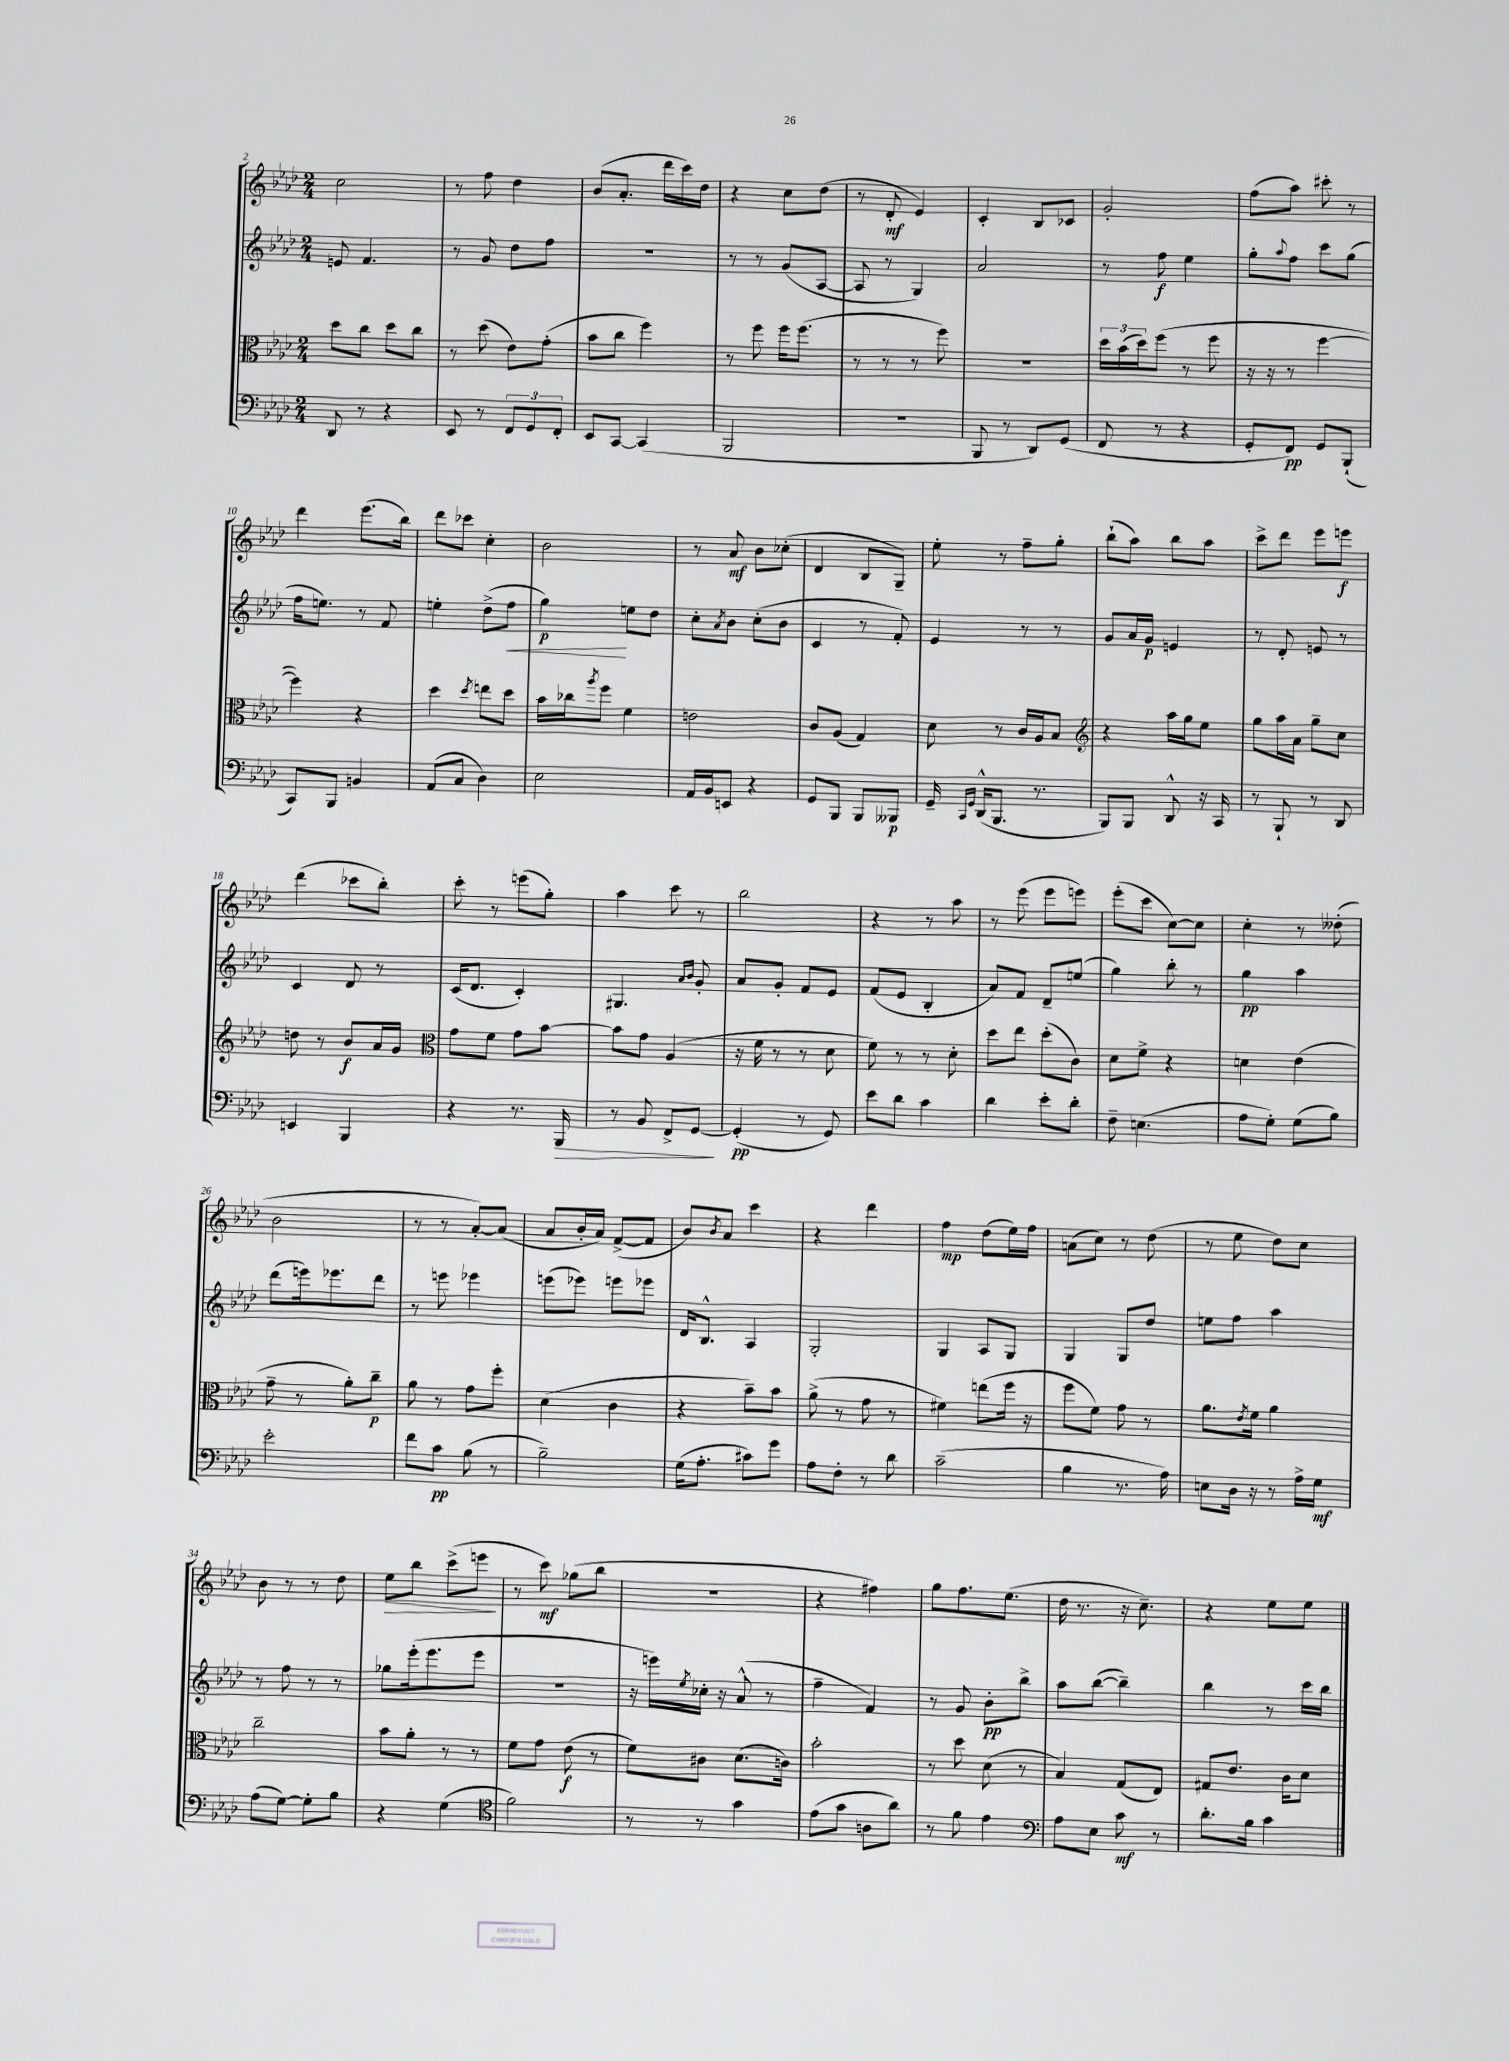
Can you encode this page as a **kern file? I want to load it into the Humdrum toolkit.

**kern	**kern	**kern	**kern
*staff4	*staff3	*staff2	*staff1
*clefF4	*clefC3	*clefG2	*clefG2
*k[b-e-a-d-]	*k[b-e-a-d-]	*k[b-e-a-d-]	*k[b-e-a-d-]
*M2/4	*M2/4	*M2/4	*M2/4
8DD-	8dd-	8e	2cc
8r	8cc	4.f	.
4r	8dd-	.	.
.	8cc	.	.
=	=	=	=
8EE-	8r	8r	8r
8r	(8dd-	8g	8ff
12FF	8e-)	8dd-	4dd-
12GG	.	.	.
.	(8g'	8ff	.
12FF'	.	.	.
=	=	=	=
8EE-	8b-	2r	(8b-
[8CC	8cc	.	8.a-'
(4CC]	4ff)	.	.
.	.	.	16ddd-
.	.	.	16ccc)
.	.	.	16dd-
=	=	=	=
2BBB-	8r	8r	4r
.	8ff	8r	.
.	16ff	(8g	8cc
.	(8.ff	.	.
.	.	[8A-	(8dd-
=	=	=	=
2r	8r	8A-]	8r
.	8r	8r	8d-'
.	8r	4G)	4e-)
.	8ff)	.	.
=	=	=	=
8BBB-	2r	2a-	4c'
8r	.	.	.
8DD-)	.	.	8B-
(8GG	.	.	8c-
=	=	=	=
8FF	24dd-	8r	2g'
.	(24b-	.	.
.	24dd-)	.	.
8r	(8ff	8ff	.
4r	8r	4ee-	.
.	8ff	.	.
=	=	=	=
8GG'	16r	8gg'	(8ff
.	16r	.	.
.	.	8qqaa-	.
8FF)	8r	8ff	8aa-)
8GG	[4ff	8ccc	8ccc#'
(8BBB-`	.	(8gg	8r
=	=	=	=
8CC)	4ff])	16ff	4ddd-
.	.	8.ee)	.
8BBB-	.	.	.
4BB	4r	8r	(8.eee-
.	.	8f	.
.	.	.	16bb-)
=	=	=	=
(8AA-	4dd-	4ee'	8ddd-
8C	.	.	8ccc-
.	8qdd-	.	.
4D-)	8ee	(8dd-^	4cc'
.	8dd-	8ff	.
=	=	=	=
2E-	16b-	4gg)	2b-
.	16cc-	.	.
.	8qaa-	.	.
.	8ff	.	.
.	4f	8ee	.
.	.	8dd-	.
=	=	=	=
16AA-	2e	8cc'	8r
16BB-	.	.	.
.	.	8qa-	.
8EE	.	8b-	8a-
4r	.	(8cc'	8b-
.	.	8b-	(8cc-'
=	=	=	=
8GG	8c	4c	4d-
8BBB-	(8A-	.	.
8BBB-	4G)	8r	8B-
8BBB--	.	8f')	8G~)
=	=	=	=
16GG~	8d-	4e-	8ee-'
16qqCC	.	.	.
16qqGG	.	.	.
(16DD-^^	.	.	.
8.BBB-	8r	.	8r
.	16c	8r	8ff~
8.r	16A-	.	.
.	8B-	8r	8gg'
=	=	=	=
*	*clefG2	*	*
8BBB-)	4r	8g	(8bb-`
8BBB-	.	16a-	8aa-)
.	.	16g	.
8DD-^^	16aa-	4e	8bb-
.	16gg	.	.
16r	8ee-	.	8aa-
16CC	.	.	.
=	=	=	=
8r	8gg	8r	8ccc^
8BBB-`	16aa-	8d-'	8ddd-
.	16a-	.	.
8r	8gg~	8e	8eee-
8DD-	8cc	8r	8eee
=	=	=	=
4EE	8dd	4c	(4ddd-
.	8r	.	.
4BBB-	8b-	8d-	8ccc-
.	16a-	8r	8bb-')
.	16g	.	.
=	=	=	=
*	*clefC3	*	*
4r	8g	(16c	8ccc'
.	.	8.d-	.
.	8f	.	8r
8.r	8g	4c')	(8eee
.	[8b-	.	8gg')
16BBB-	.	.	.
=	=	=	=
8r	8b-]	4.G#	4aa-
8BB-	8g	.	.
8FF^	(4A-	.	8ccc
.	.	16qqa-	.
.	.	16qqb-	.
[8GG	.	8g'	8r
=	=	=	=
(4GG']	16r	8a-	2bb-
.	16f	.	.
.	8r	8g'	.
8r	8r	8f	.
8GG)	8d-	8e-	.
=	=	=	=
8e-	8f)	(8f	4r
8d-	8r	8e-	.
4c	8r	4B-'	8r
.	8d-'	.	8aa-
=	=	=	=
4d-	8dd-	8a-)	8r
.	8ee-	8f	(8eee-
8e-'	(8dd-'	8d-~	8eee-
8d-'	8c)	(8ee	8eee)
=	=	=	=
8F~	8d-	4gg)	(8eee-'
(4.E	8f^	.	8ccc
.	4r	8bb-'	[8cc)
.	.	8r	8cc]
=	=	=	=
8A-	4d	4gg	4cc'
8G')	.	.	.
(8G	(4e-	4aa-	8r
8B-)	.	.	(8dd--'
=	=	=	=
2e-'	8g~	(8ddd-	2b-
.	8r	16eee)	.
.	.	8.eee-	.
.	8a-')	.	.
.	8cc~	8ddd-	.
=	=	=	=
8f	8a-	8r	8r
8c	8r	8eee	8r
(8B-	8g	4eee-	[8a-')
8r	8ff'	.	(8a-]
=	=	=	=
2B-~)	(4d-	(8eee	8a-
.	.	8eee-)	16b-'
.	.	.	16a-)
.	4c	8eee	([8f^
.	.	8eee-	8f]
=	=	=	=
(16G	4r	16d-	8b-)
8.A-'	.	8.B-^^	.
.	.	.	8qb-
.	.	.	8a-
8c#)	8b-~)	4A-	4ccc
8g	8b-	.	.
=	=	=	=
8A-	(8a-^	2G'	4r
8F'	8r	.	.
8r	8g	.	4ddd-
8d-	8r	.	.
=	=	=	=
(2c~	4f#)	4G	4ff
.	(8ee	8A-	(8dd-
.	16ff	8G	16ee-)
.	16r	.	16ff
=	=	=	=
4B-	8ff	4G	(8a
.	8f)	.	8cc)
8.r	8g	8G	8r
.	8r	8dd-	(8dd-
16A-)	.	.	.
=	=	=	=
8E	8.a-	8ee	8r
16D-	.	8ff	8ee-
.	8qe-	.	.
16r	16f	.	.
8r	4a-	4aa-	8dd-)
16A-^	.	.	8cc
16G	.	.	.
=	=	=	=
(8A-	2cc~	8r	8b-
[8G)	.	8ff	8r
8G']	.	8r	8r
8B-	.	8r	8dd-
=	=	=	=
4r	8b-	8gg-	8ee-
.	8a-'	(16eee-'	8bb-
.	.	8.eee-	.
(4G	8r	.	(8ccc^
.	8r	8eee-	8eee
=	=	=	=
*clefC4	*	*	*
2f)	8f	2r	8r
.	8g	.	8ccc)
.	(8e-	.	(8gg-
.	8r	.	8bb-
=	=	=	=
8r	8f)	16r	2r
.	.	16eee)	.
.	.	8qee-	.
8r	8c#	16cc-'	.
.	.	16r	.
4g	(8.d-	(8a-^^	.
.	.	8r	.
.	16c)	.	.
=	=	=	=
(8e-	2b-'	4ff~	4r
8g	.	.	.
8A	.	4f)	4ff#)
8a-)	.	.	.
=	=	=	=
8r	8r	8r	8gg
8f	8dd-	8g	8.ff
4e-	(8d-	8b-'	.
.	.	.	(8.ee-
.	8r	8bb-^	.
=	=	=	=
*clefF4	*	*	*
8A-	4B-)	8aa-	16dd-
.	.	.	8.r
8E-	.	([8bb-	.
8c	(8G	4bb-~])	16r
.	.	.	8.cc~)
8r	8E-)	.	.
=	=	=	=
8.d-'	8G#	4bb-	4r
.	8.e-	.	.
16B-	.	.	.
4c	.	8r	8ee-
.	16c	.	.
.	8d-	16ccc	8ee-
.	.	16bb-	.
==	==	==	==
*-	*-	*-	*-
